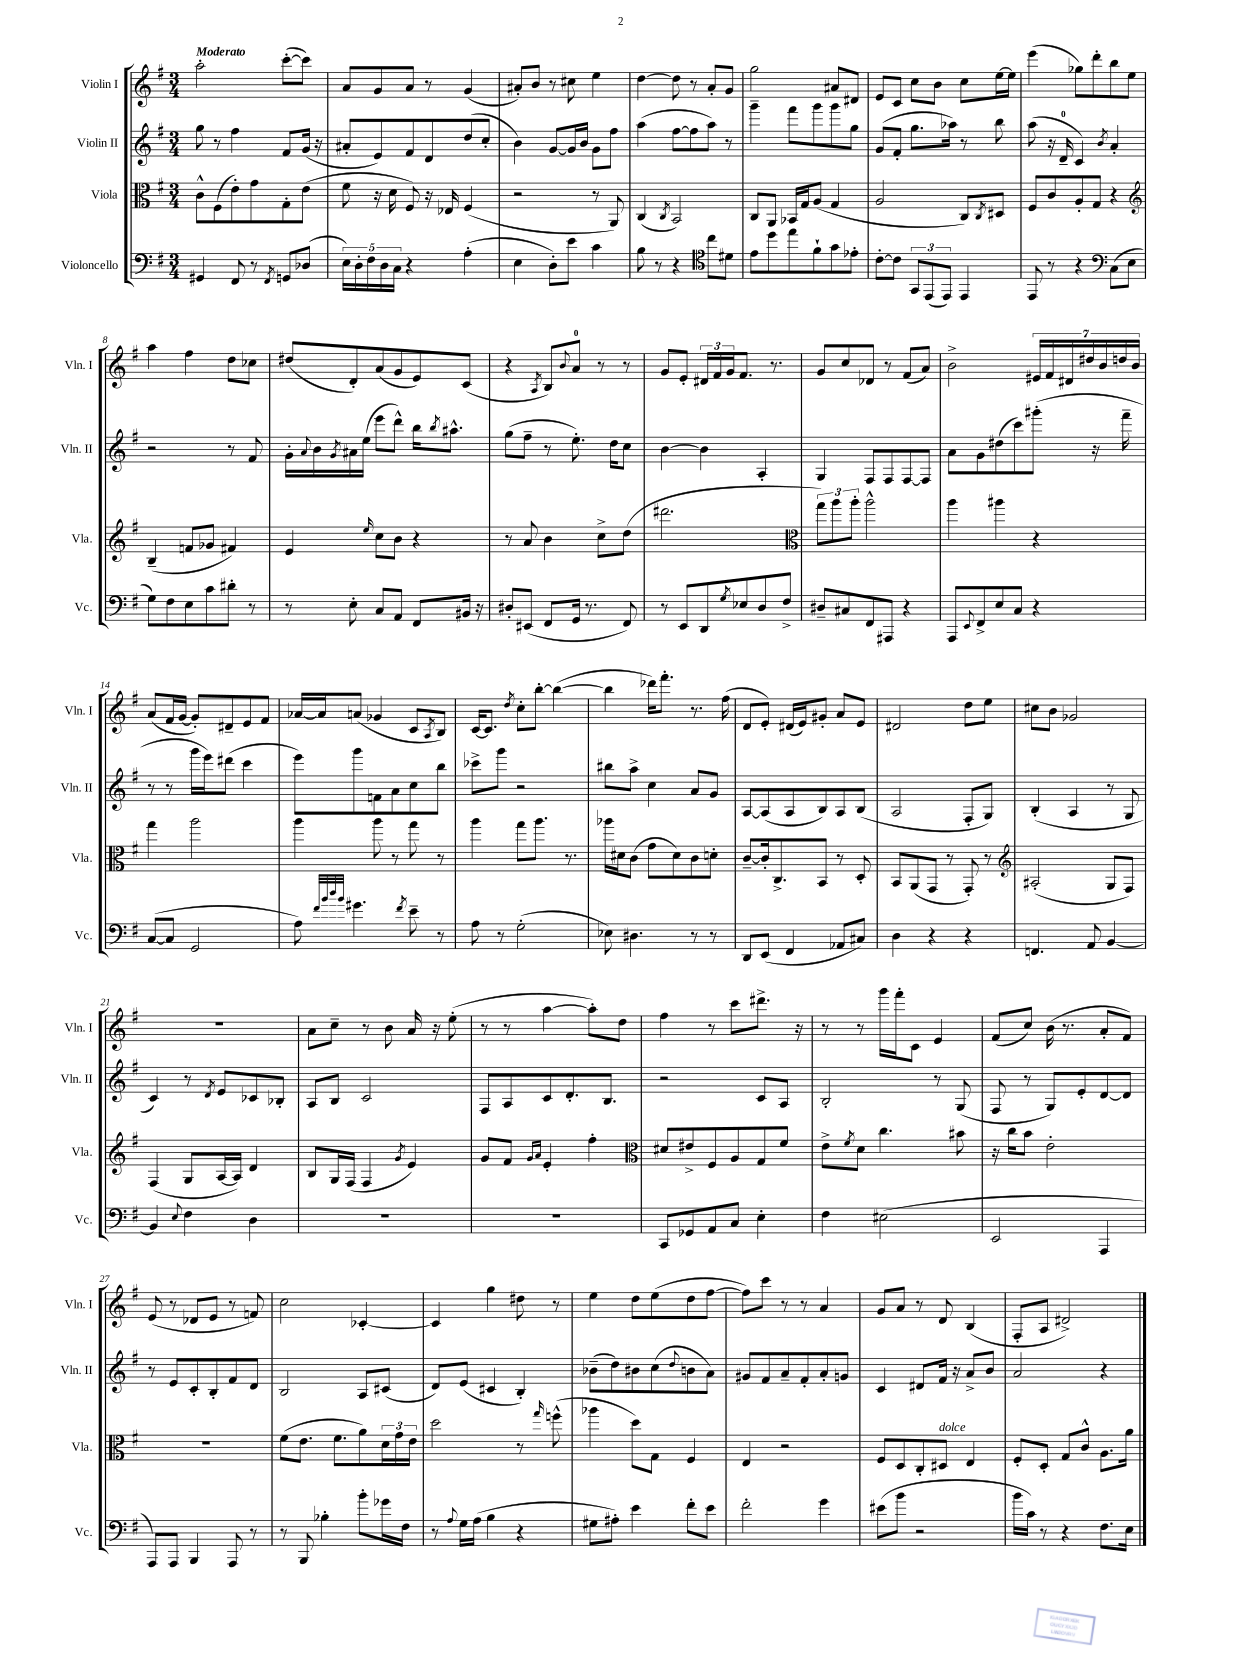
<<
\new StaffGroup <<
\new Staff = "s0" \with { instrumentName = "Violin I" shortInstrumentName = "Vln. I" } {
    \clef treble \key g \major \numericTimeSignature \time 3/4 \tempo "Moderato"
    a''2-. c'''8~-.( c'''8) |
    a'8 g'8 a'8 r8 g'4( |
    ais'8-.) b'8 r8 cis''8 e''4 |
    d''4~ d''8 r8 a'8-. g'8 |
    g''2 ais'8 dis'8 |
    e'8 c'8 c''8 b'8 c''8 e''16~ e''16 |
    e'''4( ges''8) d'''8-. b''8 e''8 |
    a''4 fis''4 d''8 ces''8 |
    dis''8( d'8-.) a'8( g'8 e'8) c'8( |
    r4 \acciaccatura { a8 } b8) \appoggiatura { b'8 } a'8-0 r8 r8 |
    g'8 e'8-. \tuplet 3/2 { dis'16 fis'16 g'16 } fis'8. r8. |
    g'8 c''8 des'8 r8 fis'8( a'8) |
    b'2-> \tuplet 7/4 { eis'16 fis'16 dis'16 dis''16 b'16 d''16 b'16 } |
    a'8( fis'16 g'16~ g'8-.) dis'8-- e'8 fis'8 |
    aes'16~ aes'16 a'8( ges'4 c'8 \acciaccatura { a8 } b8) |
    c'16~ c'8. \acciaccatura { d''8 } c''8-. b''8~-. b''4~( |
    b''4 des'''16) fis'''8.-. r8. fis''16( |
    d'8 e'8-.) dis'16( e'16) gis'8-. a'8 e'8 |
    dis'2 d''8 e''8 |
    cis''8 b'8 ges'2 |
    r2. |
    a'8 c''8-- r8 b'8 a'16 r16 e''8-.( |
    r8 r8 a''4~ a''8-.) d''8 |
    fis''4 r8 c'''8 dis'''8.-> r16 |
    r8 r8 g'''16 fis'''16-. c'8 e'4 |
    fis'8( c''8) b'16( r8. a'8-. fis'8) |
    e'8( r8 des'8 e'8 r8 f'8) |
    c''2 ces'4~-. |
    ces'4 g''4 dis''8 r8 |
    e''4 d''8 e''8( d''8 fis''8~ |
    fis''8) c'''8 r8 r8 a'4 |
    g'8 a'8 r8 d'8 b4( |
    fis8-. a8 dis'2->) \bar "|." |
}
\new Staff = "s1" \with { instrumentName = "Violin II" shortInstrumentName = "Vln. II" } {
    \clef treble \key g \major \numericTimeSignature \time 3/4
    g''8 r8 fis''4 fis'8 g'16( r16 |
    ais'8-. e'8) fis'8 d'8 d''8( c''8-. |
    b'4) g'8~ g'16 b'16 g'8 fis''8 |
    a''4( fis''8~ fis''8 a''8) r8 |
    g'''4-- fis'''8 g'''8 g'''8 g''8 |
    g'8( fis'8-. g''8. aes''16) r8 b''8 |
    a''8( r16 d'16-0-- c'4) \acciaccatura { b'8 } a'4-. |
    r2 r8 fis'8 |
    g'16-. \appoggiatura { a'8 } b'16 \acciaccatura { g'8 } ais'16 e''16( e'''8 d'''8-^) b''16 \acciaccatura { b''8 } ais''8.-^ |
    g''8( fis''8-- r8 e''8.-.) d''16 c''8 |
    b'4~ b'4 a4-. |
    g4 fis8 fis8 fis8~ fis8 |
    a'8 g'8 dis''8( c'''8) gis'''8-.( r16 fis'''16-- |
    r8 r8 g'''16 e'''16) dis'''8( c'''4 |
    e'''8) g'''8 f'8 a'8 c''8 b''8 |
    ces'''8-> g'''8 r2 |
    bis''8 a''8-> c''4 a'8 g'8 |
    a8~ a8( a8 b8) a8 b8( |
    a2 fis8-. g8) |
    b4-.( a4 r8 g8 |
    c'4) r8 \acciaccatura { d'8 } e'8 ces'8 bes8-. |
    a8 b8 c'2 |
    fis8 a8 c'8 d'8.-. b8. |
    r2 c'8 a8 |
    b2-. r8 g8( |
    fis8 r8 g8) e'8-. d'8~ d'8 |
    r8 e'8 c'8-. b8-. fis'8 d'8 |
    b2 a8 cis'8( |
    d'8) e'8( cis'4 b4-.) |
    bes'8--( d''8) bis'8 c''8( \appoggiatura { d''8 } b'8 a'8) |
    gis'8 fis'8 a'8-- fis'8-. a'8-. g'8 |
    c'4 dis'8 fis'16 r16 a'8-> b'8 |
    a'2 r4 \bar "|." |
}
\new Staff = "s2" \with { instrumentName = "Viola" shortInstrumentName = "Vla." } {
    \clef alto \key g \major \numericTimeSignature \time 3/4
    c'8-^ fis8( e'8-.) g'8 g8-. e'8( |
    fis'8 r16 d'16 fis8) r16 ees16 fis4( |
    r2 r8 a,8) |
    c4( \acciaccatura { c8 } b,2) |
    c8 a,8 bes,16 g16 a8( g4 |
    a2 c8) \acciaccatura { c8 } dis8 |
    fis8 c'8 a8-. g8 r4 |
    \clef treble b4--( f'8 ges'8 fis'4) |
    e'4 \grace { e''16 } c''8 b'8 r4 |
    r8 a'8 b'4 c''8-> d''8( |
    dis'''2. |
    \clef alto \tuplet 3/2 { g''8) a''8 a''8-. } a''2-^ |
    a''4 ais''4 r4 |
    g''4 a''2 |
    a''4 a''8 r8 g''8 r8 |
    a''4 g''8 a''8. r8. |
    aes''16 dis'16 c'8( g'8 dis'8) c'8 d'8-. |
    c'8~-- c'16-. c8.-> b,8 r8 d8-. |
    b,8 a,8( g,8 r8 g,8-.) r8 |
    \clef treble ais2-.( g8 fis8) |
    fis4( g8 a16~ a16) d'4 |
    b8 g16 fis16( fis4 \acciaccatura { g'8 } e'4) |
    g'8 fis'8 \grace { g'16 a'16 } e'4-. fis''4-. |
    \clef alto dis'8 eis'8-> fis8 a8 g8 fis'8 |
    e'8-> \acciaccatura { fis'8 } d'8 c''4. bis'8 |
    r16 c''16 b'8 e'2-. |
    R2. |
    fis'8( e'8. fis'8. a'8) \tuplet 3/2 { d'16 g'16 e'16 } |
    d''2 r8 \grace { g''16 } f''8-^( |
    aes''4 d''8) g8 fis4 |
    e4 r2 |
    fis8 d8 c8-. dis8^\markup { \italic "dolce" } e4 |
    fis8-. d8-. g8 c'8-^ a8. a'16 \bar "|." |
}
\new Staff = "s3" \with { instrumentName = "Violoncello" shortInstrumentName = "Vc." } {
    \clef bass \key g \major \numericTimeSignature \time 3/4
    gis,4 fis,8 r8 \acciaccatura { fis,8 } g,8 des8( |
    \tuplet 5/4 { e16) d16-. fis16 d16 c16 } r4 a4-.( |
    e4 d8-.) e'8 c'4 |
    b8 r8 r4 \clef tenor c''8 dis'8 |
    e'8 d''8 e''8 fis'8-! g'8 ees'8-. |
    c'8~-. c'8 \tuplet 3/2 { g,8 e,8( e,8) } e,4 |
    e,8 r8 r4 \clef bass c8( e8 |
    g8) fis8 e8 c'8 dis'8-. r8 |
    r8 e8-. c8 a,8 fis,8 bis,16 r16 |
    dis8-. eis,8( fis,8 g,16 r8. fis,8) |
    r8 e,8 d,8 \acciaccatura { g8 } ees8 d8 fis8-> |
    dis8-- cis8 fis,8 ais,,8 r4 |
    a,,8 \appoggiatura { e,8 } fis,8-> e8 c8 r4 |
    c8~( c8 g,2 |
    a8) \grace { fis'32 b'32 d''32 b'32 } gis'4. \acciaccatura { fis'8 } e'8-- r8 |
    a8 r8 g2-.( |
    ees8) dis4. r8 r8 |
    d,8 e,8( fis,4 aes,8 cis8) |
    d4 r4 r4 |
    f,4. a,8 b,4~ |
    b,4 \appoggiatura { e8 } fis4 d4 |
    R2. |
    R2. |
    c,8 ges,8 a,8 c8 e4-. |
    fis4 eis2( |
    e,2 a,,4 |
    a,,8) a,,8 b,,4 a,,8 r8 |
    r8 b,,8 bes4-. b'8-. ges'16 fis16 |
    r8 \appoggiatura { a8 } g16 a16( b4 r4 |
    gis8 ais8-.) e'4 fis'8-. e'8 |
    fis'2-. g'4 |
    eis'8( b'8 r2 |
    b'16 c'16) r8 r4 fis8. e16 \bar "|." |
}
>>
>>
